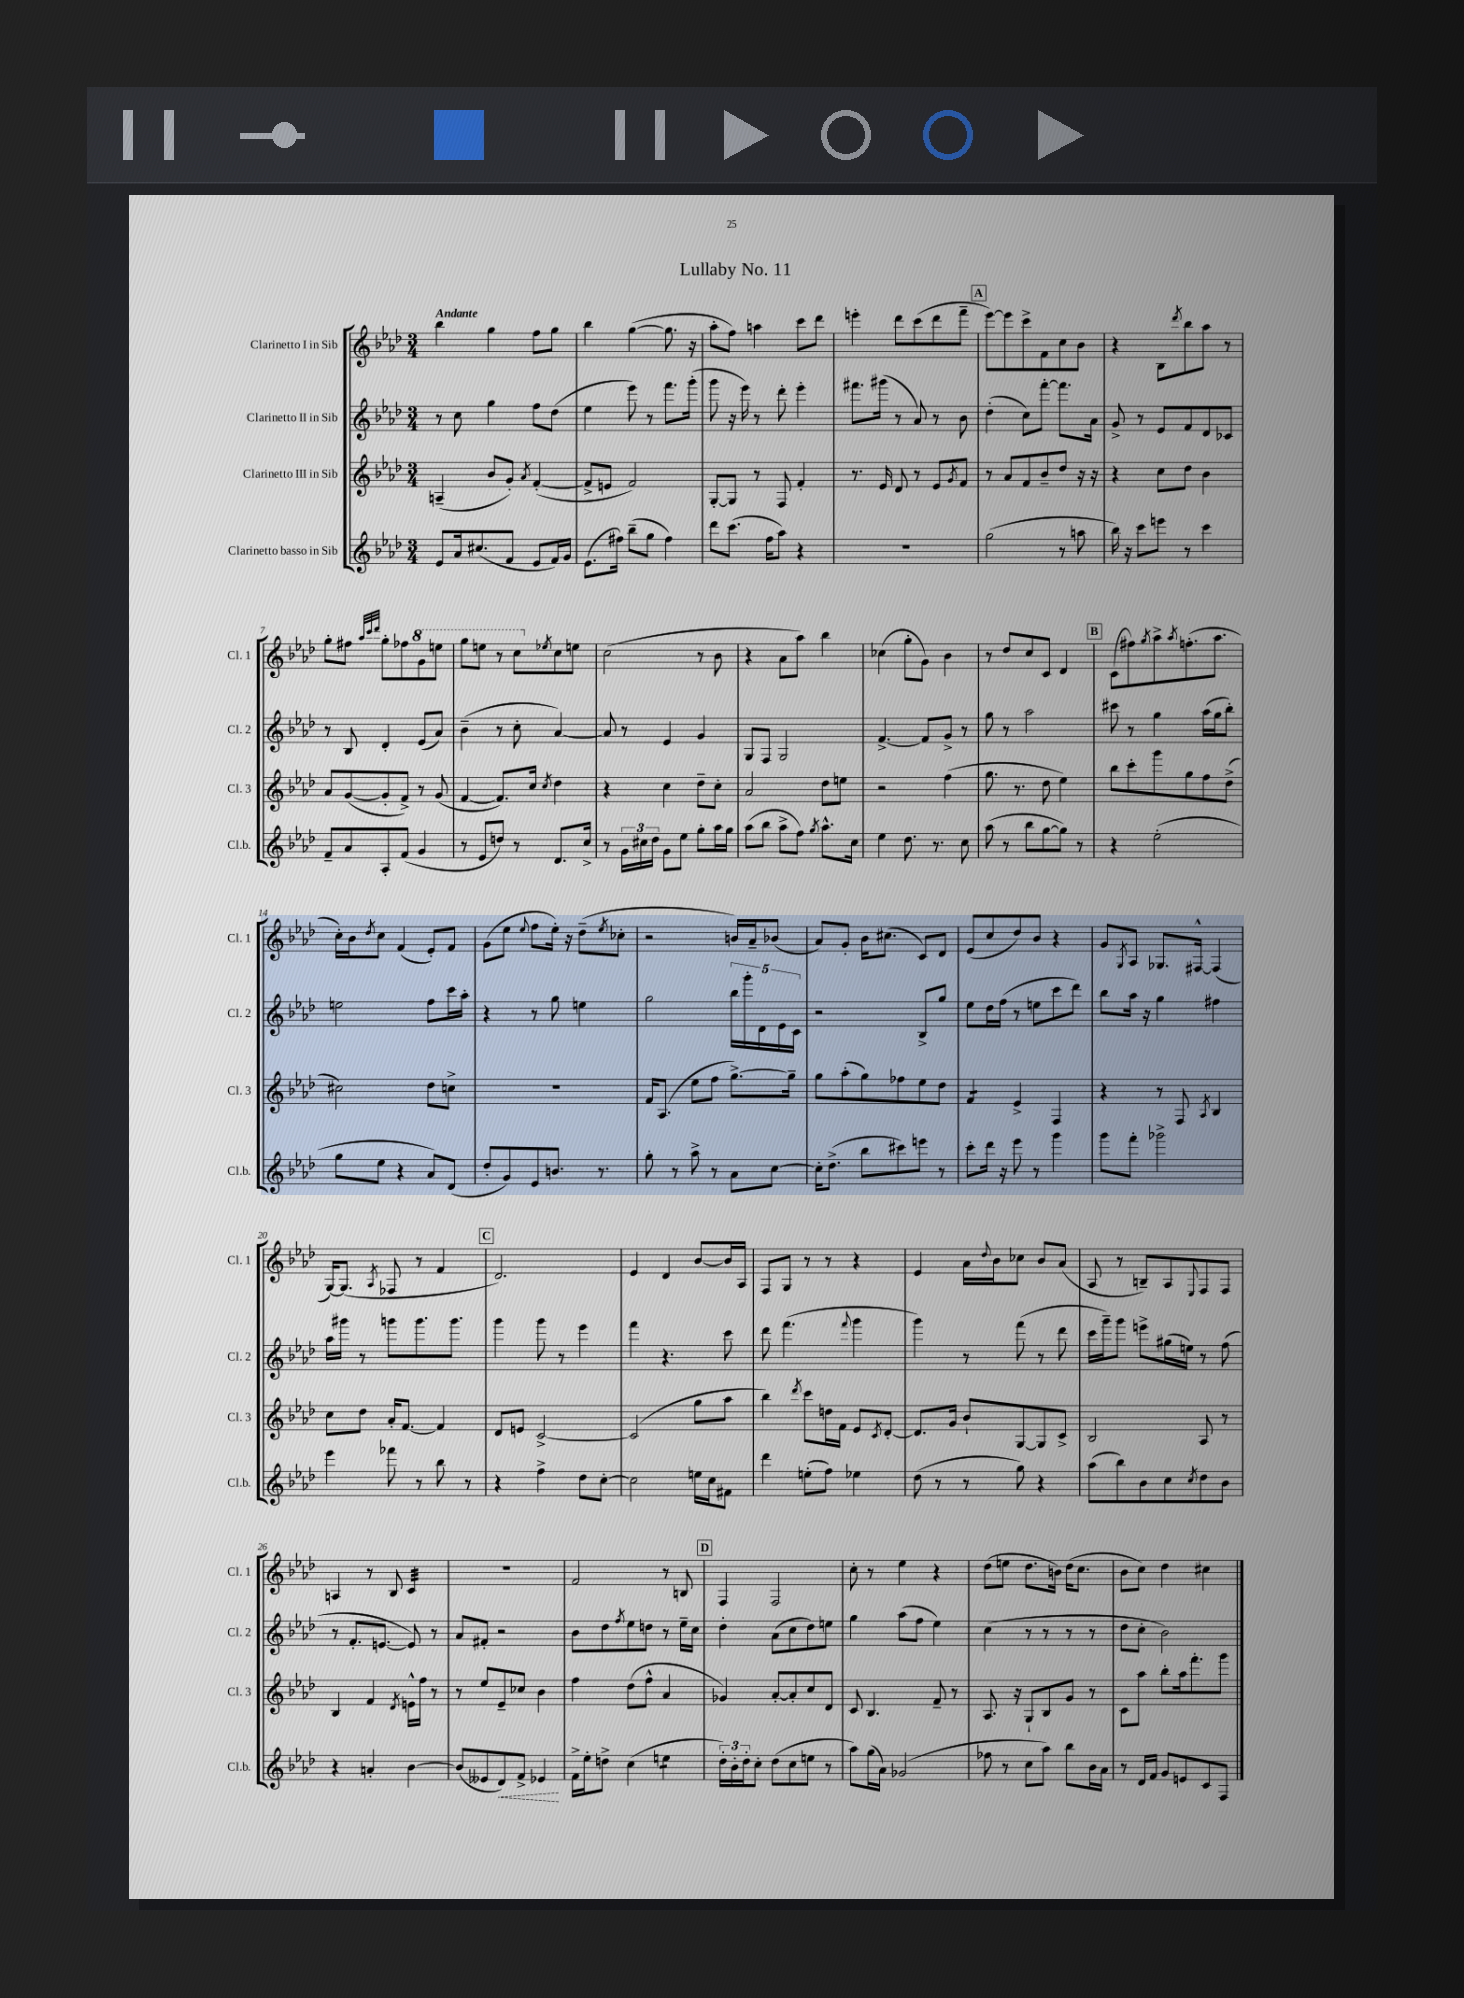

**kern	**dynam	**kern	**kern	**kern
*part4	*part4	*part3	*part2	*part1
*staff4	*staff4	*staff3	*staff2	*staff1
*I"Clarinetto basso in Sib	*	*I"Clarinetto III in Sib	*I"Clarinetto II in Sib	*I"Clarinetto I in Sib
*I'Cl.b.	*	*I'Cl. 3	*I'Cl. 2	*I'Cl. 1
*clefG2	*	*clefG2	*clefG2	*clefG2
*k[b-e-a-d-]	*	*k[b-e-a-d-]	*k[b-e-a-d-]	*k[b-e-a-d-]
*M3/4	*	*M3/4	*M3/4	*M3/4
=1	=1	=1	=1	=1
!	!	!	!	!LO:TX:a:B:t=Andante
8e-/L	.	(4An~/	8r	4bb-\
16a-/k	.	.	8cc\	.
(8.cc#X/	.	.	.	.
.	.	8b-/L	4gg\	4gg\
8f/J	.	8g'/J)	.	.
.	.	8qa-/	.	.
8e-/L	.	([4f'/	8ff\L	8ff\L
16f/L)	.	.	(8dd-\J	8gg\J
16g/JJ	.	.	.	.
=2	=2	=2	=2	=2
(8.e-\L	.	8f^/L]	4ee-\	4bb-\
.	.	8en/J	.	.
16ff#X\Jk)	.	.	.	.
(8bb-~\L	.	2f/)	8eee-\)	([4gg\
8gg\J	.	.	8r	.
4ff#\)	.	.	8.fff\L	8.gg\]
.	.	.	(16ggg'\Jk	16r
=3	=3	=3	=3	=3
8ddd-\L	.	[8G'/L	8ggg\	8aa-'\L
(8.ccc\J	.	8G/J]	16r	8ff\J)
.	.	.	16eee-\)	.
.	.	8r	8r	4aan\
16ff\KL	.	.	.	.
8aa-\J)	.	8F/	8ddd-'\	.
4r	.	4f'/	4eee-'\	8ccc\L
.	.	.	.	8ddd-\J
=4	=4	=4	=4	=4
2.r	.	8.r	8.fff#X\L	4eeen'\
.	.	16e-/	(16ggg#X\Jk	.
.	.	8d-/	8r	8ddd-\L
.	.	8r	8a-/)	(8ccc\
.	.	8e-/L	8r	8ddd-\
.	.	8qg/	.	.
.	.	8f/J	8b-\	8fff~\J
!!LO:REH:place=s1:t=A
=5	=5	=5	=5	=5
(2gg\	.	8r	(4dd-'\	[8eee-\L)
.	.	8a-/L	.	8eee-\]
.	.	8f/	8cc\L)	8ccc^\
.	.	8b-~/	[8fff'\J	8f\
8r	.	8dd-/J	8.fff\L]	8cc\
8aan\	.	16r	.	8b-\J
.	.	16r	16a-\Jk	.
=6	=6	=6	=6	=6
16bb-\)	.	4r	8g^/	4r
16r	.	.	.	.
8ccc\L	.	.	8r	.
8eeen\J	.	8cc\L	8e-/L	8B-\L
.	.	.	.	8qddd-/
8r	.	8dd-\J	8f/	8bb-\
4ccc\	.	4b-\	8d-/	8aa-\J
.	.	.	8c-X/J	8r
!!LO:LB:g=z
=7	=7	=7	=7	=7
8f~/L	.	8a-/L	8r	8gg'\L
8a-/	.	([8g/	8B-/	8ff#X\J
.	.	.	.	32qqaa-/LLL
.	.	.	.	32qqccc/
.	.	.	.	32qqddd-/JJJ
8A-'/	.	8g'/]	4d-'/	8gg'\L
(8f/J	.	8f^/J)	.	8ff-X\
*	*	*	*	*8va
4g/	.	8r	(8e-/L	8gg\
.	.	(8g/	8a-/J)	8eeen\J
=8	=8	=8	=8	=8
8r	.	[4f/	(4b-~\	8ggg\L
8e-/L	.	.	.	8eeen\J
8ddn/J)	.	8.f/L])	8r	8r
8r	.	.	8cc'\	8ccc\L
.	.	16cc/Jk	.	.
*	*	*	*	*X8va
.	.	8qcc/	.	8qee-X/
8.d-/L	.	4dd-\	[4a-/)	8cc\
.	.	.	.	8een\J
16cc^/Jk	.	.	.	.
=9	=9	=9	=9	=9
8r	.	4r	8a-/]	(2cc\
24g\LL	.	.	8r	.
24cc#X\	.	.	.	.
24dd-\JJ	.	.	.	.
8g\L	.	4cc\	4e-/	.
8ee-\J	.	.	.	.
8gg'\L	.	8dd-~\L	4g/	8r
16aa-\L	.	8cc'\J	.	8b-\
16gg\JJ	.	.	.	.
=10	=10	=10	=10	=10
(8aa-\L	.	2a-/	8G/L	4r
8bb-\J	.	.	8F/J	.
8aa-^\L	.	.	2G/	8a-\L
8ff\J)	.	.	.	8aa-\J)
8qgg/	.	.	.	.
8.aa-^^\L	.	8dd-\L	.	4bb-\
.	.	8een\J	.	.
16cc\Jk	.	.	.	.
=11	=11	=11	=11	=11
4ee-\	.	2r	[4.f^/	(4cc-X\
8.dd-\	.	.	.	8gg'\L
.	.	.	8f/L]	8g\J)
8.r	.	.	.	.
.	.	(4ff\	8g^/J	4b-\
8cc\	.	.	8r	.
=12	=12	=12	=12	=12
(8aa-\	.	8.gg\	8gg\	8r
8r	.	.	8r	8dd-/L
.	.	8.r	.	.
8bb-\L	.	.	2aa-\	8cc/
[8gg\	.	8dd-\	.	8c/J
8gg\J])	.	4ee-\)	.	4d-/
8r	.	.	.	.
!!LO:REH:place=s1:t=B
=13	=13	=13	=13	=13
4r	.	8bb-\L	8ccc#X\	(8c\L
.	.	8ccc'\	8r	8ff#X\)
.	.	.	.	8qgg/
(2ee-'\	.	8ggg\	4gg\	8aa-^\
.	.	.	.	8qaa-/
.	.	8gg\	.	(8.ffn'\
.	.	8ff\	(16aa-\LL	.
.	.	.	16gg\J	8.aa-\J
.	.	(8dd-^\J	8bb-'\J)	.
!!LO:LB:g=z
=14	=14	=14	=14	=14
8gg\L	.	2cc#X\)	2een\	16cc'\LL)
.	.	.	.	16b-\J
.	.	.	.	8qdd-/
8ee-\J	.	.	.	8cc\J
4r	.	.	.	(4f/
8a-/L)	.	8dd-\L	8ff\L	8e-'/L)
(8d-/J	.	8ccn^\J	16ccc\L	8f/J
.	.	.	16aa-'\JJ	.
=15	=15	=15	=15	=15
8dd-'/L	.	2.r	4r	(8g\L
8g/)	.	.	.	8ee-\J
.	.	.	.	8qqee-/
8e-/	.	.	8r	8ff\L
8.bn/J	.	.	8gg\	16ee-'\Jk)
.	.	.	.	16r
.	.	.	4een\	(8dd-~\L
8.r	.	.	.	.
.	.	.	.	8qee-/
.	.	.	.	8cc-X'\J
=16	=16	=16	=16	=16
8gg'\	.	16f/KL	2gg\	2r
.	.	(8.A-/J	.	.
8r	.	.	.	.
8aa-^\	.	8ee-\L	.	.
8r	.	8ff\J	.	.
8a-\L	.	[8.gg^\L)	20bb-\LL	16bn/LL)
.	.	.	20ggg'\	.
.	.	.	.	16a-~/J
.	.	.	20d-\	.
[8cc\J	.	.	.	(8b-X/J
.	.	.	20e-\	.
.	.	16gg~\Jk]	.	.
.	.	.	20c\JJ	.
=17	=17	=17	=17	=17
16cc'\KL]	.	8gg\L	2r	8a-/L)
(8.dd-^\J	.	.	.	.
.	.	(8aa-'\	.	8g'/J
8bb-\L	.	8gg\)	.	16b-\KL
.	.	.	.	(8.cc#X\J
8ccc#X\)	.	8ff-X\	.	.
8eeen\J	.	8ee-\	8B-^/L	8c/L)
8r	.	8dd-\J	8gg/J	8d-/J
=18	=18	=18	=18	=18
*	*	*tremolo	*	*
8ccc'\L	.	8f/L	8ee-\L	(8e-/L
16ddd-\Jk	.	8f/J	16dd-\L	8cc/
*	*	*Xtremolo	*	*
16r	.	.	(16ff\JJ	.
8eee-\	.	4e-^/	8r	8dd-/)
8r	.	.	8een\L	8b-/J
4ggg\	.	4F/	8ccc\	4r
.	.	.	8ddd-\J)	.
=19	=19	=19	=19	=19
8ggg\L	.	4r	8bb-\L	8g/L
.	.	.	.	8qG/
8fff'\J	.	.	16aa-\Jk	8A-/J
.	.	.	16r	.
2ggg-X^\	.	8r	4gg\	8.G-X/L
.	.	8F/	.	.
.	.	.	.	[16F#X^^/Jk
.	.	8qA-/	.	.
.	.	4B-/	4ff#X\	(4F#/]
!!LO:LB:g=z
=20	=20	=20	=20	=20
4eee-\	.	8cc\L	16aa-\LL	[16G/KL)
.	.	.	16ggg#X\JJ	(8.G/J]
.	.	8dd-\J	8r	.
.	.	.	.	8qA-/
8fff-X\	.	16a-'/KL	8gggn\L	8F-X/
.	.	[8.f/J	.	.
8r	.	.	8.ggg\	8r
8bb-\	.	4f/]	.	4f/
.	.	.	8.ggg\J	.
8r	.	.	.	.
!!LO:REH:place=s1:t=C
=21	=21	=21	=21	=21
4r	.	8d-/L	4ggg\	2.d-/)
.	.	8en/J	.	.
4ff^\	.	[2c^/	8ggg\	.
.	.	.	8r	.
8dd-\L	.	.	4eee-\	.
[8cc'\J	.	.	.	.
=22	=22	=22	=22	=22
2cc\]	.	(2c/]	4fff\	4e-/
.	.	.	4.r	4d-/
16een\LL	.	8gg\L	.	[8b-/L
16cc\J	.	.	.	.
8f#X\J	.	8aa-\J	8ccc\	16b-/L]
.	.	.	.	16A-/JJ
=23	=23	=23	=23	=23
4ddd-\	.	4bb-\)	8ddd-\	8F/L
.	.	.	(4.fff\	8G/J
.	.	8qddd-/	.	.
(8een'\L	.	8ccc\L	.	8r
8ff\J)	.	16ddn\L	.	8r
.	.	16f\JJ	.	.
.	.	.	8qqfff/	.
4ee-X\	.	8e-/L	4ggg\	4r
.	.	8qc/	.	.
.	.	[8d-'/J	.	.
=24	=24	=24	=24	=24
(8dd-\	.	8.d-/L]	4ggg\)	4e-/
8r	.	.	.	.
.	.	16g/Jk	.	.
8r	.	8b-`/L	8r	16a-\LL
.	.	.	.	8qqdd-/
.	.	.	.	16b-\J
8gg\)	.	[8G/	(8fff\	8cc-X\J
4r	.	8G/]	8r	8b-/L
.	.	8c^/J	8ddd-\	(8a-/J
=25	=25	=25	=25	=25
(8aa-\L	.	2B-/	16ccc\LL	8A-/
.	.	.	16ggg~\J)	.
8bb-\)	.	.	8ggg\J	8r
8b-\	.	.	8eeen^\L	8Bn~/L)
8cc\	.	.	(16gg#X\L	8A-/
.	.	.	16een\JJ)	.
8qcc/	.	.	.	8qqE-/
8dd-\	.	8A-/	8r	8F/
8b-\J	.	8r	(8ff\	8F/J
!!LO:LB:g=z
=26	=26	=26	=26	=26
4r	.	4B-/	8r	4An/
.	.	.	8.f'/L	.
4an'/	.	4f/	.	8r
.	.	.	[8.en/J	.
.	.	.	.	8B-/
.	.	8qd-/	.	.
*	*	*	*	*tremolo
[4b-\	.	16en^^\LL	8e/])	32c/LLL
.	.	.	.	32c/
.	.	16ff\JJ	.	32c/
.	.	.	.	32c/
.	.	8r	8r	32c/
.	.	.	.	32c/
.	.	.	.	32c/
.	.	.	.	32c/JJJ
*	*	*	*	*Xtremolo
=27	=27	=27	=27	=27
(8b-/L]	.	8r	8a-/L	2.r
8e--X/	.	8ee-/L	8f#X'/J	.
!	!LO:HP:b	!	!	!
8d-/)	<	8e-~/	2r	.
8f^/J	.	8cc-X/J	.	.
4e-X/	.	4b-\	.	.
.	[	.	.	.
=28	=28	=28	=28	=28
16f^\LL	.	4ff\	8b-\L	2f/
16ee-'\J	.	.	.	.
8ddn^\J	.	.	8dd-\	.
.	.	.	8qff/	.
(4cc\	.	(8dd-\L	8ee-\	.
.	.	8ff^^\J	8ddn\J	.
*tremolo	*	*	*	*
8een\L	.	4a-/	8r	8r
8een\J	.	.	16ee-~\LL	8Bn/
*Xtremolo	*	*	*	*
.	.	.	16cc\JJ	.
!!LO:REH:place=s1:t=D
=29	=29	=29	=29	=29
24dd-'\LL)	.	4g-X/)	4dd-'\	4F/
24b-'\	.	.	.	.
24dd-'\J	.	.	.	.
8cc'\J	.	.	.	.
(8dd-\L	.	[8a-'/L	(8a-\L	2F/
8cc\	.	8a-'/]	8cc\	.
8een\J	.	8cc/	8dd-\)	.
8r	.	8d-/J	8een\J	.
=30	=30	=30	=30	=30
8aa-\L)	.	8c/	4gg\	8cc'\
(16gg\L	.	4.B-/	.	8r
16a-\JJ)	.	.	.	.
(2g-X/	.	.	(8aa-\L	4ee-\
.	.	.	8ff\J	.
.	.	8f~/	4ee-\)	4r
.	.	8r	.	.
=31	=31	=31	=31	=31
8ff-X\	.	8.A-/	(4cc\	(8dd-\L
8r	.	.	.	8een\J
.	.	16r	.	.
8cc\L	.	8G`/L	8r	8.dd-\L
8aa-\J)	.	8B-/	8r	.
.	.	.	.	16bn\Jk)
8bb-\L	.	8g/J	8r	(16dd-\KL
.	.	.	.	8.cc\J
16b-\L	.	8r	8r	.
16a-\JJ	.	.	.	.
=32	=32	=32	=32	=32
8r	.	8c\L	8dd-\L	8b-\L
16d-/LL	.	8aa-\J	8cc'\J	8cc\J)
16f/JJ	.	.	.	.
8g/L	.	8bb-'\L	2b-\)	4dd-\
8en/	.	16aa-\k	.	.
.	.	8.fff'\	.	.
8c/	.	.	.	4cc#X\
8F/J	.	8ggg\J	.	.
==	==	==	==	==
*-	*-	*-	*-	*-
